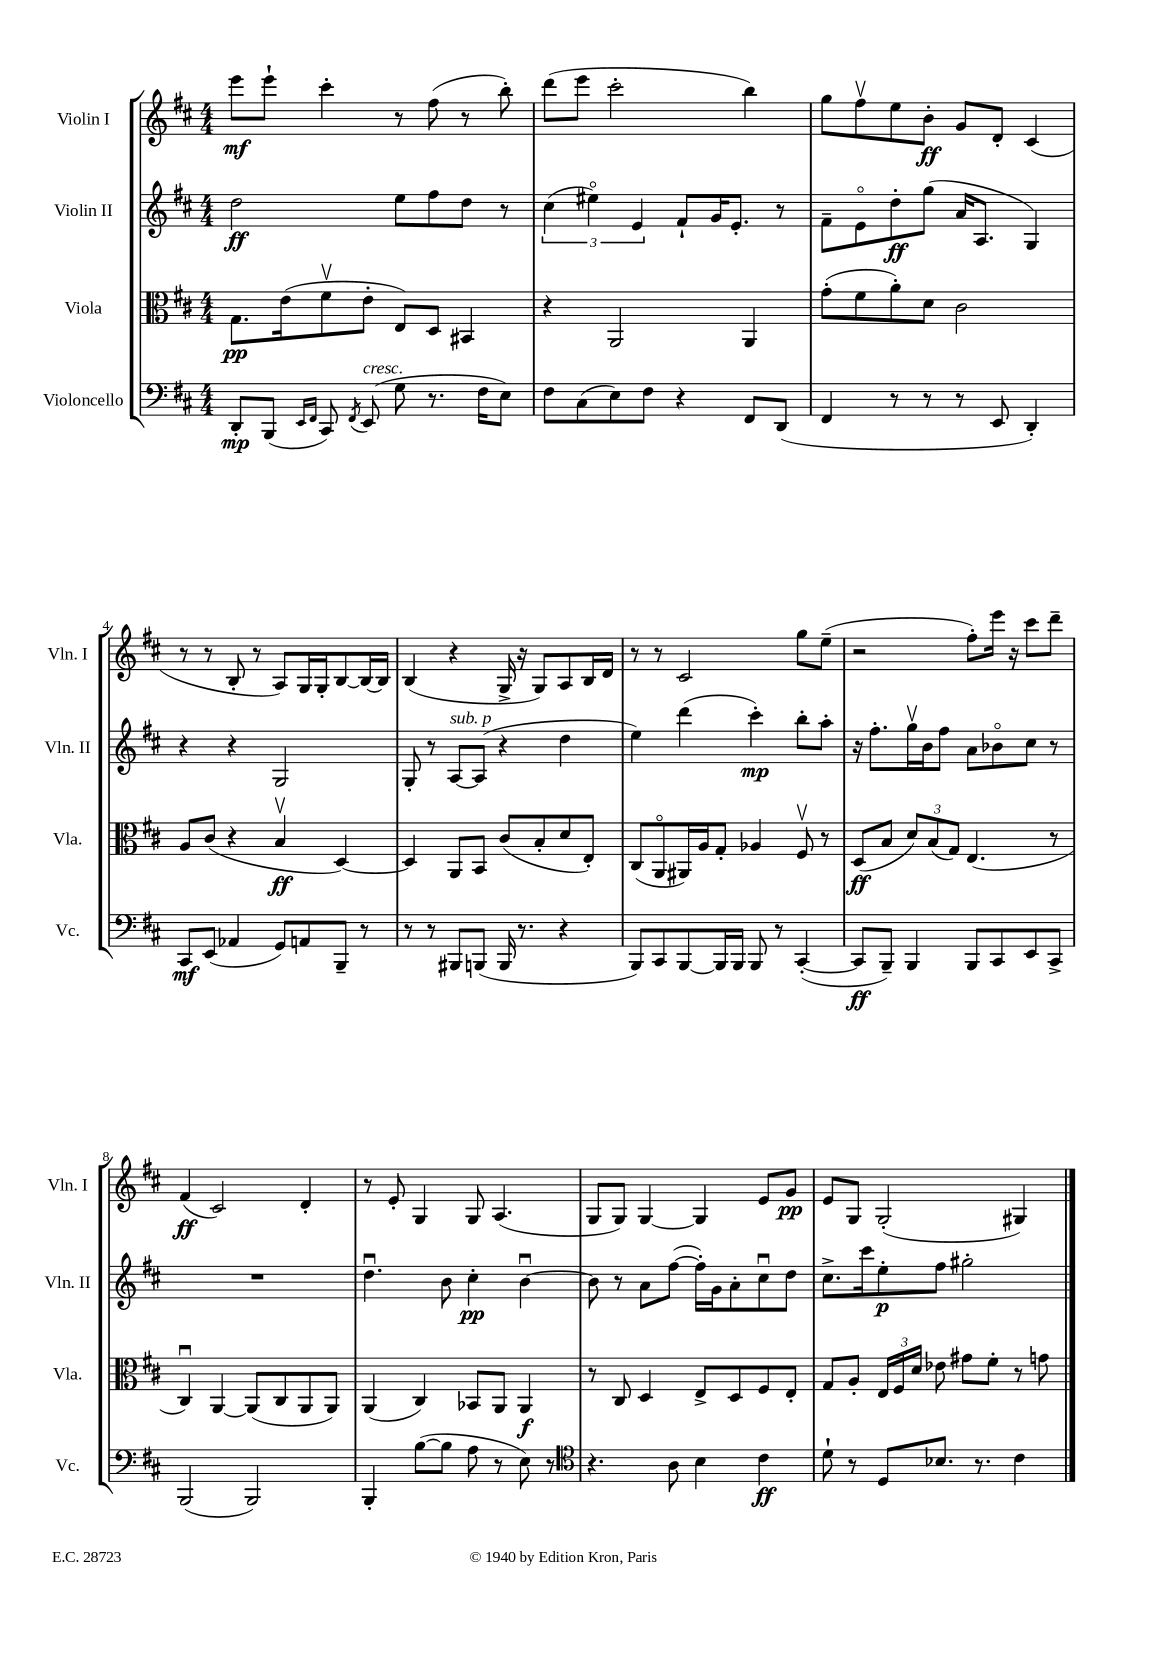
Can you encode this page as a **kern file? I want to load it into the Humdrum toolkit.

**kern	**kern	**kern	**kern
*staff4	*staff3	*staff2	*staff1
*clefF4	*clefC3	*clefG2	*clefG2
*k[f#c#]	*k[f#c#]	*k[f#c#]	*k[f#c#]
*M4/4	*M4/4	*M4/4	*M4/4
8DD'	8.G	2dd	8eee
(8BBB	.	.	8eee`
.	(16e	.	.
16qqEE	.	.	.
16qqFF#	.	.	.
8CC#)	8f#v	.	4ccc#'
8qFF#	.	.	.
(8EE	8e'	.	.
8G	8E)	8ee	8r
8.r	8D	8ff#	(8ff#
.	4BB#	8dd	8r
16F#	.	.	.
8E)	.	8r	8bb')
=	=	=	=
8F#	4r	(6cc#	(8ddd
(8C#	.	.	8eee
.	.	6ee#o)	.
8E)	2AA	.	2ccc#'
.	.	6e	.
8F#	.	.	.
4r	.	8f#`	.
.	.	16g	.
.	.	8.e'	.
8FF#	4AA	.	4bb)
(8DD	.	8r	.
=	=	=	=
4FF#	(8g'	8f#~	8gg
.	8f#	8eo	8ff#v
8r	8a')	8dd'	8ee
8r	8d	(8gg	8b'
8r	2c#	16a	8g
.	.	8.A	.
8EE	.	.	8d'
4DD')	.	4G)	(4c#
=	=	=	=
8CC#	8A	4r	8r
(8EE	(8c#	.	8r
4AA-	4r	4r	8B'
.	.	.	8r
8GG)	4Bv	2G	8A)
8AA	.	.	16G
.	.	.	16G'
8BBB~	[4D)	.	[8B
8r	.	.	16B_
.	.	.	16B]
=	=	=	=
8r	4D]	8G'	(4B
8r	.	8r	.
8BBB#	8AA	[8A	4r
(8BBB	8BB	(8A]	.
16BBB	(8c#	4r	16G^
8.r	.	.	16r
.	8B'	.	8G)
4r	8d	4dd	8A
.	8E')	.	16B
.	.	.	16d
=	=	=	=
8BBB)	(8C#	4ee)	8r
8CC#	8AAo	.	8r
[8BBB	16AA#)	(4ddd	2c#
.	16A	.	.
16BBB]	8G'	.	.
16BBB	.	.	.
8BBB	4A-	4ccc#')	.
8r	.	.	.
([4CC#'	8F#v	8bb'	8gg
.	8r	8aa'	(8ee~
=	=	=	=
8CC#]	(8D	16r	2r
.	.	8.ff#'	.
8BBB~)	8B	.	.
4BBB	12d)	16ggv	.
.	.	16b	.
.	(12B	.	.
.	.	8ff#	.
.	12G)	.	.
8BBB	(4.E	8a	8ff#')
8CC#	.	8b-o	16eee
.	.	.	16r
8EE	.	8cc#	8ccc#
8CC#^	8r	8r	8ddd~
=	=	=	=
(2BBB	4C#u)	1r	(4f#
.	[4AA	.	2c#)
2BBB)	(8AA]	.	.
.	8C#	.	.
.	8AA	.	4d'
.	8AA)	.	.
=	=	=	=
4BBB'	(4AA	4.ddu	8r
.	.	.	8e'
([8B	4C#)	.	4G
8B]	.	8b	.
8A	8BB-	4cc#'	8G
8r	8AA	.	(4.A
8E)	4AA	[4bu	.
8r	.	.	.
=	=	=	=
*clefC4	*	*	*
4.r	8r	8b]	8G
.	8C#	8r	8G)
.	4D	8a	[4G
8A	.	([8ff#	.
4B	8E^	16ff#'])	4G]
.	.	16g	.
.	8D	8a'	.
4c#	8F#	8cc#u	8e
.	8E'	8dd	8g
=	=	=	=
8d`	8G	8.cc#^	8e
8r	8A'	.	8G
.	.	16ccc#	.
8D	24E	8ee'	(2G'
.	24F#	.	.
.	24d	.	.
8.B-	8e-	8ff#	.
.	8g#	2gg#'	.
8.r	.	.	.
.	8f#'	.	.
4c#	8r	.	4G#)
.	8g	.	.
==	==	==	==
*-	*-	*-	*-
